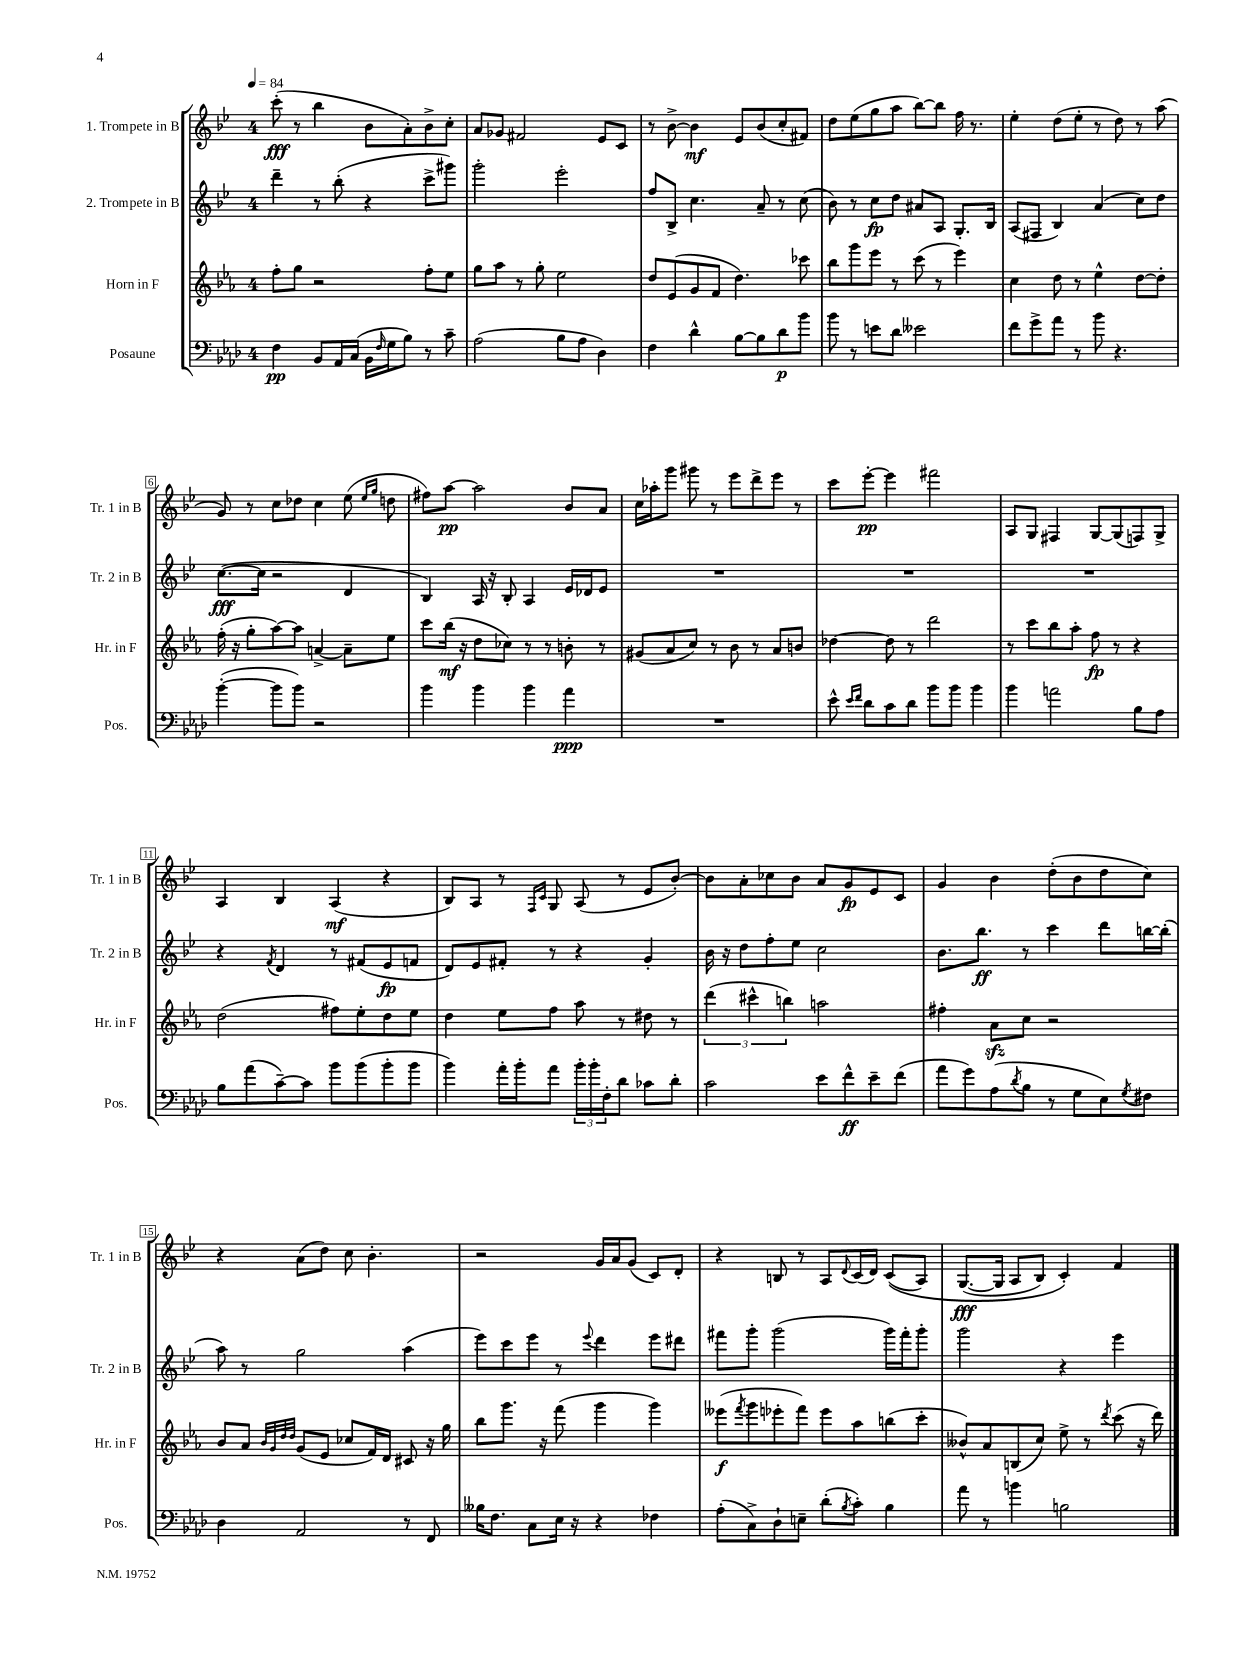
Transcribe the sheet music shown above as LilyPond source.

<<
\new StaffGroup <<
\new Staff = "s0" \with { instrumentName = "1. Trompete in B" shortInstrumentName = "Tr. 1 in B" } {
    \clef treble \key bes \major \once \override Staff.TimeSignature.style = #'single-digit \time 4/4 \tempo 4 = 84
    c'''8-.\fff( r8 bes''4 bes'8 a'8-.) bes'8-> c''8-. |
    a'8 ges'8 fis'2 ees'8 c'8 |
    r8 bes'8~-> bes'4\mf ees'8 bes'8( c''8-. fis'8) |
    d''8 ees''8( g''8 a''8 bes''8~) bes''8 f''16 r8. |
    ees''4-. d''8( ees''8-. r8 d''8) r8 a''8( |
    g'8) r8 c''8 des''8 c''4 ees''8( \grace { ees''16 g''16 } d''8 |
    fis''8) a''8~\pp a''2 bes'8 a'8 |
    c''16 aes''16-. g'''8 gis'''8 r8 ees'''8 d'''8-> ees'''8 r8 |
    c'''8 ees'''8~-.\pp ees'''4 fis'''2 |
    a8 g8 fis4 g8~ g8( f8) g8-> |
    a4 bes4 a4\mf( r4 |
    bes8) a8 r8 \grace { f16 c'16 } g8 a8( r8 ees'8 bes'8~-.) |
    bes'8 a'8-. ces''8 bes'8 a'8 g'8\fp ees'8 c'8 |
    g'4 bes'4 d''8-.( bes'8 d''8 c''8) |
    r4 a'8( d''8) c''8 bes'4.-. |
    r2 g'16 a'16 g'8( c'8) d'8-. |
    r4 b8 r8 a8 \appoggiatura { d'8 } c'16( d'16) c'8(\( a8) |
    g8.~\fff( g16 a8 bes8) c'4-.\) f'4 \bar "|." |
}
\new Staff = "s1" \with { instrumentName = "2. Trompete in B" shortInstrumentName = "Tr. 2 in B" } {
    \clef treble \key bes \major \once \override Staff.TimeSignature.style = #'single-digit \time 4/4
    d'''4-- r8 bes''8-.( r4 c'''8-> gis'''8) |
    g'''2-. ees'''2-. |
    f''8 bes8-> c''4. a'8-- r8 c''8( |
    bes'8) r8 c''8\fp d''8 ais'8 a8 g8.-. bes16 |
    a8( fis8 bes4) a'4( c''8) d''8 |
    c''8.~\fff( c''16 r2 d'4 |
    bes4) a16 r16 bes8-. a4 ees'16 des'16 ees'8 |
    R1 |
    R1 |
    R1 |
    r4 \acciaccatura { f'8 } d'4 r8 fis'8( ees'8\fp f'8 |
    d'8) ees'8 fis'8-. r8 r4 g'4-. |
    bes'16 r16 d''8 f''8-. ees''8 c''2 |
    bes'8. bes''8.\ff r8 c'''4 d'''8 b''16~ b''16-.( |
    a''8) r8 g''2 a''4( |
    ees'''8) c'''8 ees'''8 r8 \appoggiatura { ees'''8 } d'''4 ees'''8 dis'''8 |
    fis'''8 g'''8-. g'''2( g'''16) fis'''16-. g'''8-. |
    g'''2 r4 ees'''4 \bar "|." |
}
\new Staff = "s2" \with { instrumentName = "Horn in F" shortInstrumentName = "Hr. in F" } {
    \clef treble \key ees \major \once \override Staff.TimeSignature.style = #'single-digit \time 4/4
    f''8-. g''8 r2 f''8-. ees''8 |
    g''8 aes''8 r8 g''8-. ees''2 |
    d''8 ees'8( g'8 f'8 d''4.) ces'''8 |
    bes''8 g'''8 ees'''8 r8 c'''8( r8 ees'''4) |
    c''4 d''8 r8 ees''4-^ d''8~ d''8-. |
    f''16-.( r16 g''8-. aes''8~) aes''8 a'4~-> a'8-- ees''8 |
    c'''8 bes''16\mf( r16 d''8 ces''8) r8 r8 b'8-. r8 |
    gis'8( aes'8 c''8) r8 bes'8 r8 aes'8 b'8 |
    des''4~ des''8 r8 d'''2 |
    r8 c'''8 bes''8 aes''8-. f''8\fp r8 r4 |
    d''2( fis''8) ees''8-. d''8 ees''8 |
    d''4 ees''8 f''8 aes''8 r8 dis''8 r8 |
    \tuplet 3/2 { d'''4( cis'''4-^ b''4) } a''2 |
    fis''4-. aes'8\sfz c''8 r2 |
    bes'8 aes'8 \grace { bes'32 g'32 d''32 d''32 } g'8( ees'8 ces''8 f'16) d'16 cis'8 r16 g''16 |
    bes''8 g'''8. r16 f'''8( g'''4 g'''4) |
    eeses'''8\f( \acciaccatura { f'''8 } g'''8 ees'''8-. f'''8) ees'''8 aes''8 b''8( c'''8-. |
    beses'8-^) aes'8 b8( c''8) ees''8-> r8 \acciaccatura { d'''8 } c'''8( r16 d'''16) \bar "|." |
}
\new Staff = "s3" \with { instrumentName = "Posaune" shortInstrumentName = "Pos." } {
    \clef bass \key aes \major \once \override Staff.TimeSignature.style = #'single-digit \time 4/4
    f4\pp bes,8 aes,16 c16( bes,16 \grace { f16 } g16 bes8) r8 c'8-- |
    aes2( bes8 aes8 des4) |
    f4 des'4-^ bes8~ bes8 des'8\p bes'8 |
    bes'8 r8 e'8 des'8 eeses'2 |
    f'8 g'8-> aes'8 r8 bes'8 r4. |
    bes'4~-.( bes'8 bes'8) r2 |
    bes'4 bes'4 bes'4 aes'4\ppp |
    R1 |
    ees'8-^ \grace { ees'16 f'16 } des'8 c'8 des'8 bes'8 bes'8 bes'4 |
    bes'4 a'2 bes8 aes8 |
    bes8 aes'8( c'8~--) c'8 bes'8 bes'8( bes'8-. bes'8 |
    bes'4) aes'16-. bes'16-. aes'8 \tuplet 3/2 { bes'16-. bes'16-. f16-. } des'8 ces'8 des'8-. |
    c'2 ees'8 f'8-^\ff ees'8-- f'8( |
    aes'8 g'8) aes8( \acciaccatura { des'8 } bes8 r8 g8 ees8) \acciaccatura { g8 } fis8 |
    des4 aes,2 r8 f,8 |
    beses16 f8. c8 ees16 r16 r4 fes4 |
    aes8-.( c8->) des8-! e8-- des'8-.( \acciaccatura { bes8 } c'8-.) bes4 |
    aes'8 r8 b'4 b2 \bar "|." |
}
>>
>>
\layout { \context { \Score \override BarNumber.stencil = #(make-stencil-boxer 0.1 0.3 ly:text-interface::print) } }
